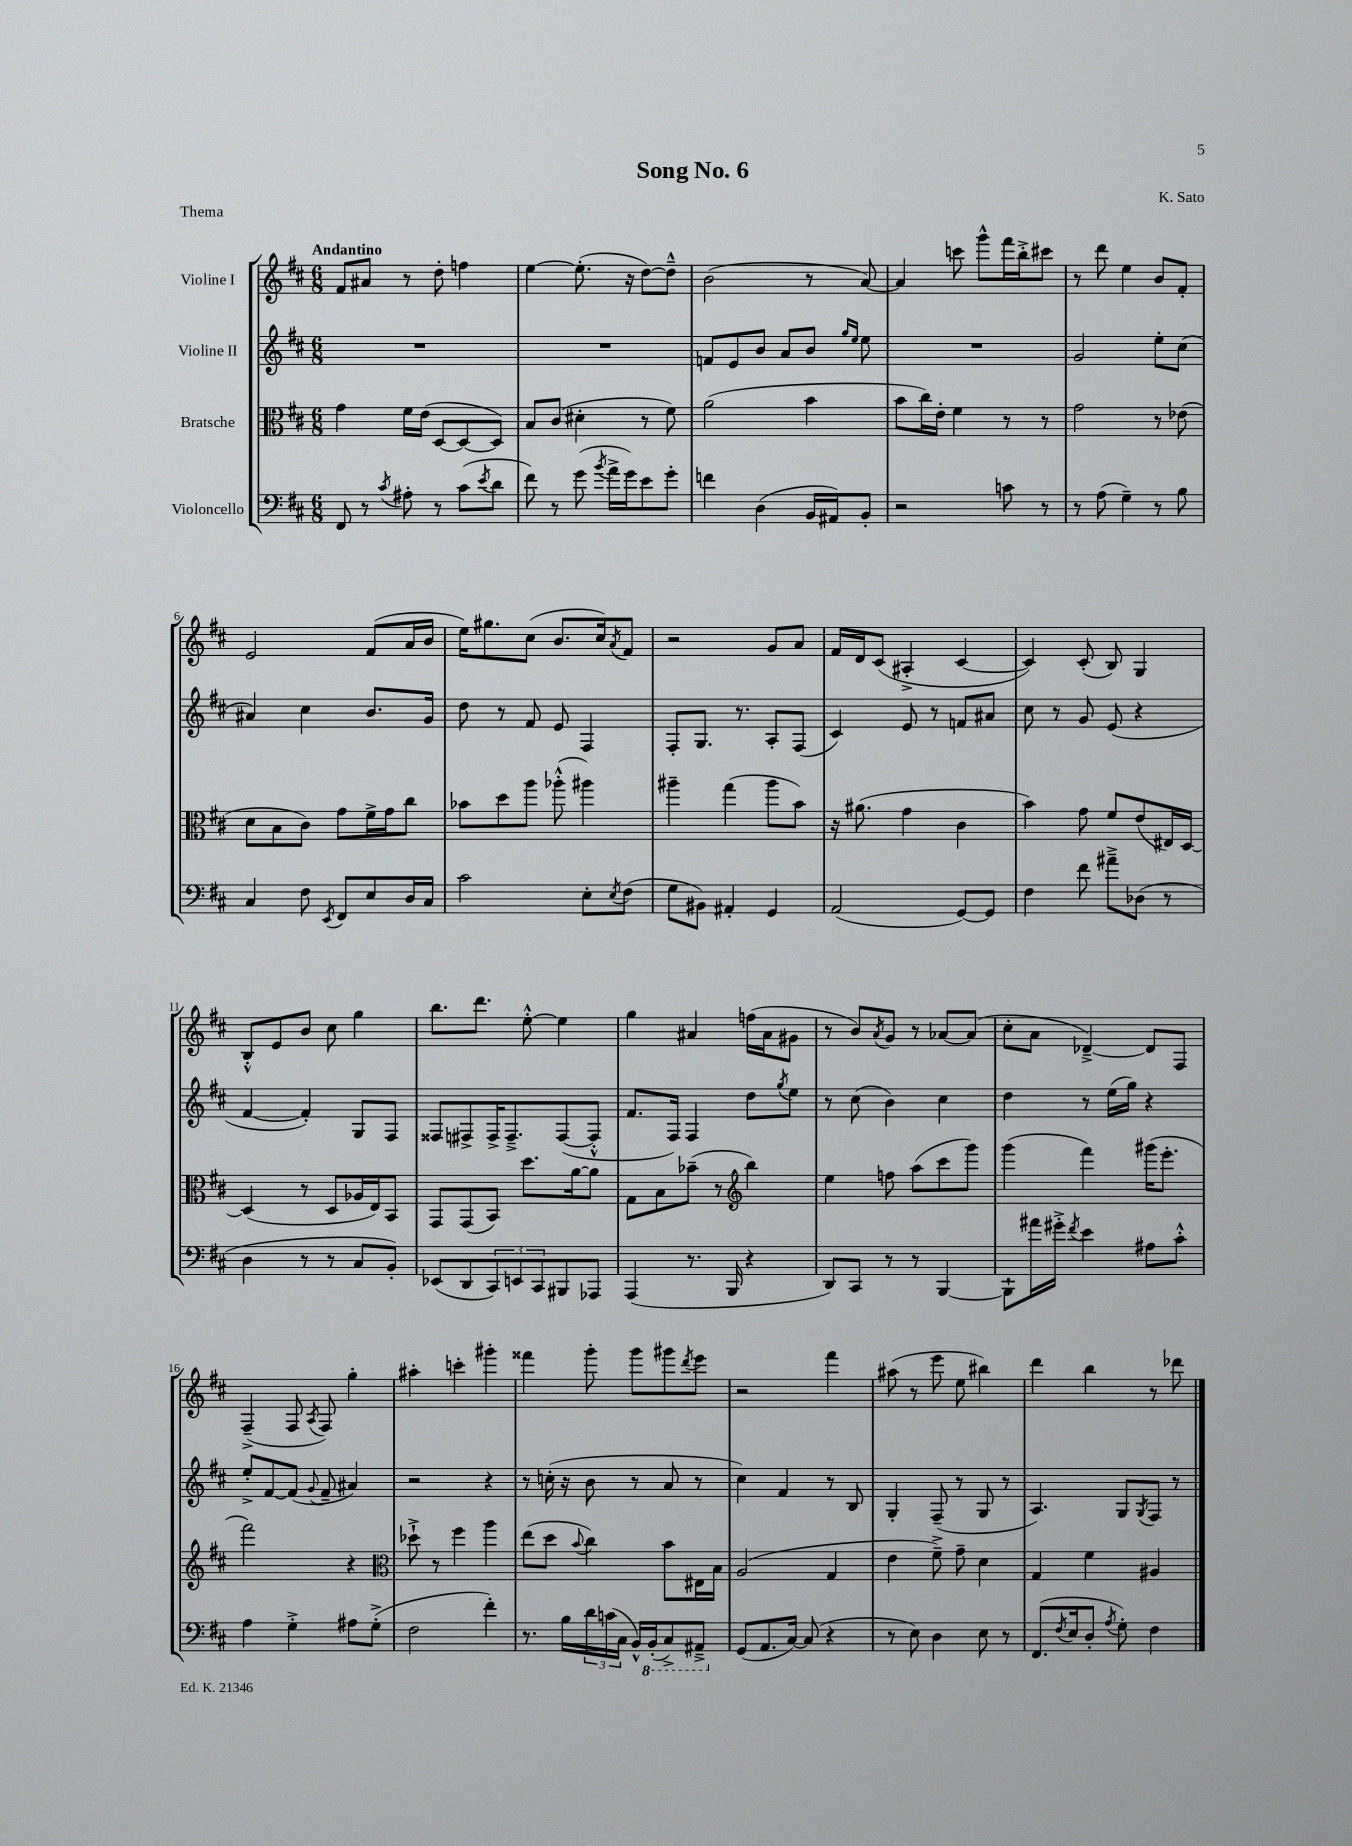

**kern	**kern	**kern	**kern
*staff4	*staff3	*staff2	*staff1
*clefF4	*clefC3	*clefG2	*clefG2
*k[f#c#]	*k[f#c#]	*k[f#c#]	*k[f#c#]
*M6/8	*M6/8	*M6/8	*M6/8
8FF#/	4g\	2.r	8f#/L
8r	.	.	8a#/J
8qc#/	.	.	.
8A#'\	16f#\LL	.	8r
.	(16e\JJ	.	.
8r	[8D/L	.	8dd'\
(8c#\L	8D/_	.	4ff\
8qe/	.	.	.
8d\J	8D/]J)	.	.
=	=	=	=
8f#\)	8B/L	2.r	[4ee\
8r	(8c#/J	.	.
(8g\	4d#'\	.	(8.ee'\]
8qb/	.	.	.
16a^\LL	.	.	.
16g\J)	.	.	16r
8e\	8r	.	[8dd\L)
8g'\J	8f#\)	.	8dd~^^\]J
=	=	=	=
4f\	(2a\	8f/L	(2b\
.	.	8e/	.
(4D\	.	8b/J	.
.	.	8a/L	.
16BB/LL	4b\	8b/J	8r
16AA#/J)	.	.	.
.	.	16qqgg/LL	.
.	.	16qqee/JJ	.
8BB'/J	.	8ee\	[8a/)
=	=	=	=
2r	8b\L	2.r	4a/]
.	16cc#\L)	.	.
.	16e'\JJ	.	.
.	4f#\	.	8ccc\
.	.	.	8ggg^^\L
8c\	8r	.	16fff#\L
.	.	.	16bb'^\J
8r	8r	.	8ccc#\J
=	=	=	=
8r	2g\	2g/	8r
(8A\	.	.	8ddd\
4G~\)	.	.	4ee\
8r	8r	8ee'\L	8b/L
8B\	(8e-\	(8cc#\J	8f#'/J
=	=	=	=
4C#/	8d\L	4a#/)	2e/
.	8B\	.	.
8F#\	8c#\J)	4cc#\	.
8qEE/	.	.	.
8FF#/L	8g\L	.	.
8E/	16f#^\L	8.b/L	(8f#/L
.	16g\J	.	.
16D/L	8cc#\J	.	16a/L
16C#/JJ	.	16g/Jk	16b/JJ
=	=	=	=
2c#\	8b-\L	8dd\	16ee\LK)
.	.	.	8.gg#\
.	8dd\	8r	.
.	8aa\J	8f#/	(8cc#\J
.	(8aa-'^^\	8e/	8.b/L
8E'\L	4aa#\)	4F#/	.
.	.	.	16cc#/k)
8qE/	.	.	8qa/
(8F#\J	.	.	8f#/J
=	=	=	=
8G\L	4aa#~\	8F#'/L	2r
8BB#\J)	.	8.G/J	.
4AA#'/	(4gg\	.	.
.	.	8.r	.
4GG/	8aa#\L	8A'/L	8g/L
.	8b\J)	(8F#/J	8a/J
=	=	=	=
(2AA/	16r	4c#/)	16f#/LL
.	(8.a#\	.	16d/J
.	.	.	(8c#/J
.	4g\	8e/	4A#'^/
.	.	8r	.
[8GG/L)	4c#\	8f/L	[4c#/
8GG/]J	.	8a#/J	.
=	=	=	=
4F#\	4b\)	8cc#\	4c#/])
.	.	8r	.
8f#\	8g\	8g/	(8c#'/
8a#~^\L	8f#/L	(8e/	8B/)
(8D-\J	(8e/	4r	4G/
8r	16E#/L)	.	.
.	[16D/JJ	.	.
=	=	=	=
4D\	(4D/]	[4f#/	8B'^^/L
.	.	.	8e/
8r	8r	4f#'/])	8b/J
8r	8D/L	.	8cc#\
8C#/L	16A-/L	8G/L	4gg\
.	16E/J)	.	.
8BB'/J)	8BB/J	8F#/J	.
=	=	=	=
(8EE-/L	8GG/L	8F##/L	8.bb\L
8DD/	(8GG/	8F#^/	.
.	.	.	8.ddd\J
12CC#/)	8BB/J)	16F#^/K	.
.	.	8.F#~^/	.
12EE/	.	.	.
.	8.dd\L	.	[8ee'^^\
12CC#/	.	.	.
8BBB#/	.	([8F#/	4ee\]
.	[16a\k	.	.
8AAA-/J	8a\]J	8F#'^^/]J	.
=	=	=	=
(4AAA/	8G\L	8.f#/L	4gg\
.	8B\	.	.
.	.	16F#/Jk)	.
8.r	(8b-~\J	4F#/	4a#/
.	8r	.	.
16BBB/	.	.	.
*	*clefG2	*	*
4r	4bb\)	8dd\L	(16ff\LL
.	.	.	16a#\J
.	.	8qgg/	.
.	.	8ee\J	8g#\J
=	=	=	=
8DD/L)	4ee\	8r	8r
8CC#/J	.	(8cc#\	8b/L)
.	.	.	8qa/
8r	8ff\	4b\)	8g/J
8r	(8aa\L	.	8r
[4BBB/	8ccc#\	4cc#\	[8a-/L
.	8ggg\J)	.	(8a-/]J
=	=	=	=
8BBB`\]L	(4ggg\	4dd\	8cc#'\L
16a#\L	.	.	8a\J
16g#'^\JJ	.	.	.
8qf#/	.	.	.
4e\	4fff#\)	8r	[4d-~^/)
.	.	(16ee\LL	.
.	.	16gg\JJ)	.
8A#\L	(16ggg#\LK	4r	8d-/]L
.	8.eee'\J	.	.
8c#'^^\J	.	.	8F#/J
=	=	=	=
4A\	2fff#\)	8ee'^/L	(4F#~^/
.	.	[8f#/	.
4G'^\	.	(8f#/]J	8F#/
.	.	8qqg/	8qA/
.	.	8f#~/	8F#/)
8A#\L	4r	4a#/)	4gg'\
(8G'^\J	.	.	.
=	=	=	=
*	*clefC3	*	*
2F#\	8dd-`^\	2r	4aa#'\
.	8r	.	.
.	4ff#\	.	4ccc'\
4f#'\)	4aa\	4r	4ggg#'\
=	=	=	=
8.r	(8ee\L	8r	4fff##\
.	8dd\J	(16cc'\	.
16B\LL	.	16r	.
.	8qqb/	.	.
24d\	4cc#\)	8b\	8ggg'\
(24c\	.	.	.
24C#\JJ	.	.	.
16BB^^/LL)	.	8r	8ggg\L
(16BBB'/J	.	.	.
8CC#^/)	8b\L	8a/	8ggg#\
.	.	.	8qddd/
8AAA#~^/J	16E#\L	8r	8eee\J
.	16B\JJ	.	.
=	=	=	=
(8GG/L	(2A/	4cc#\)	2r
8.AA/	.	.	.
.	.	4f#/	.
[16C#/Jk)	.	.	.
(8C#/]	.	.	.
4r	4G/	8r	4fff#\
.	.	8B/	.
=	=	=	=
8r	4e\	4G'/	(8aa#\
8E\)	.	.	8r
4D\	8f#~^\)	(8F#~/	8eee\
.	8g~\	8r	8ee\
8E\	4d\	8G/	4bb#\)
8r	.	8r	.
=	=	=	=
(8.FF#/L	4G/	4.A/)	4ddd\
8qF#/	.	.	.
16E/k	.	.	.
8D'/J	4f#\	.	4bb\
8qA/	.	.	.
8G'\)	.	8G/L	.
.	.	8qG/	.
4F#\	4A#/	8F#/J	8r
.	.	8r	8ddd-\
==	==	==	==
*-	*-	*-	*-
